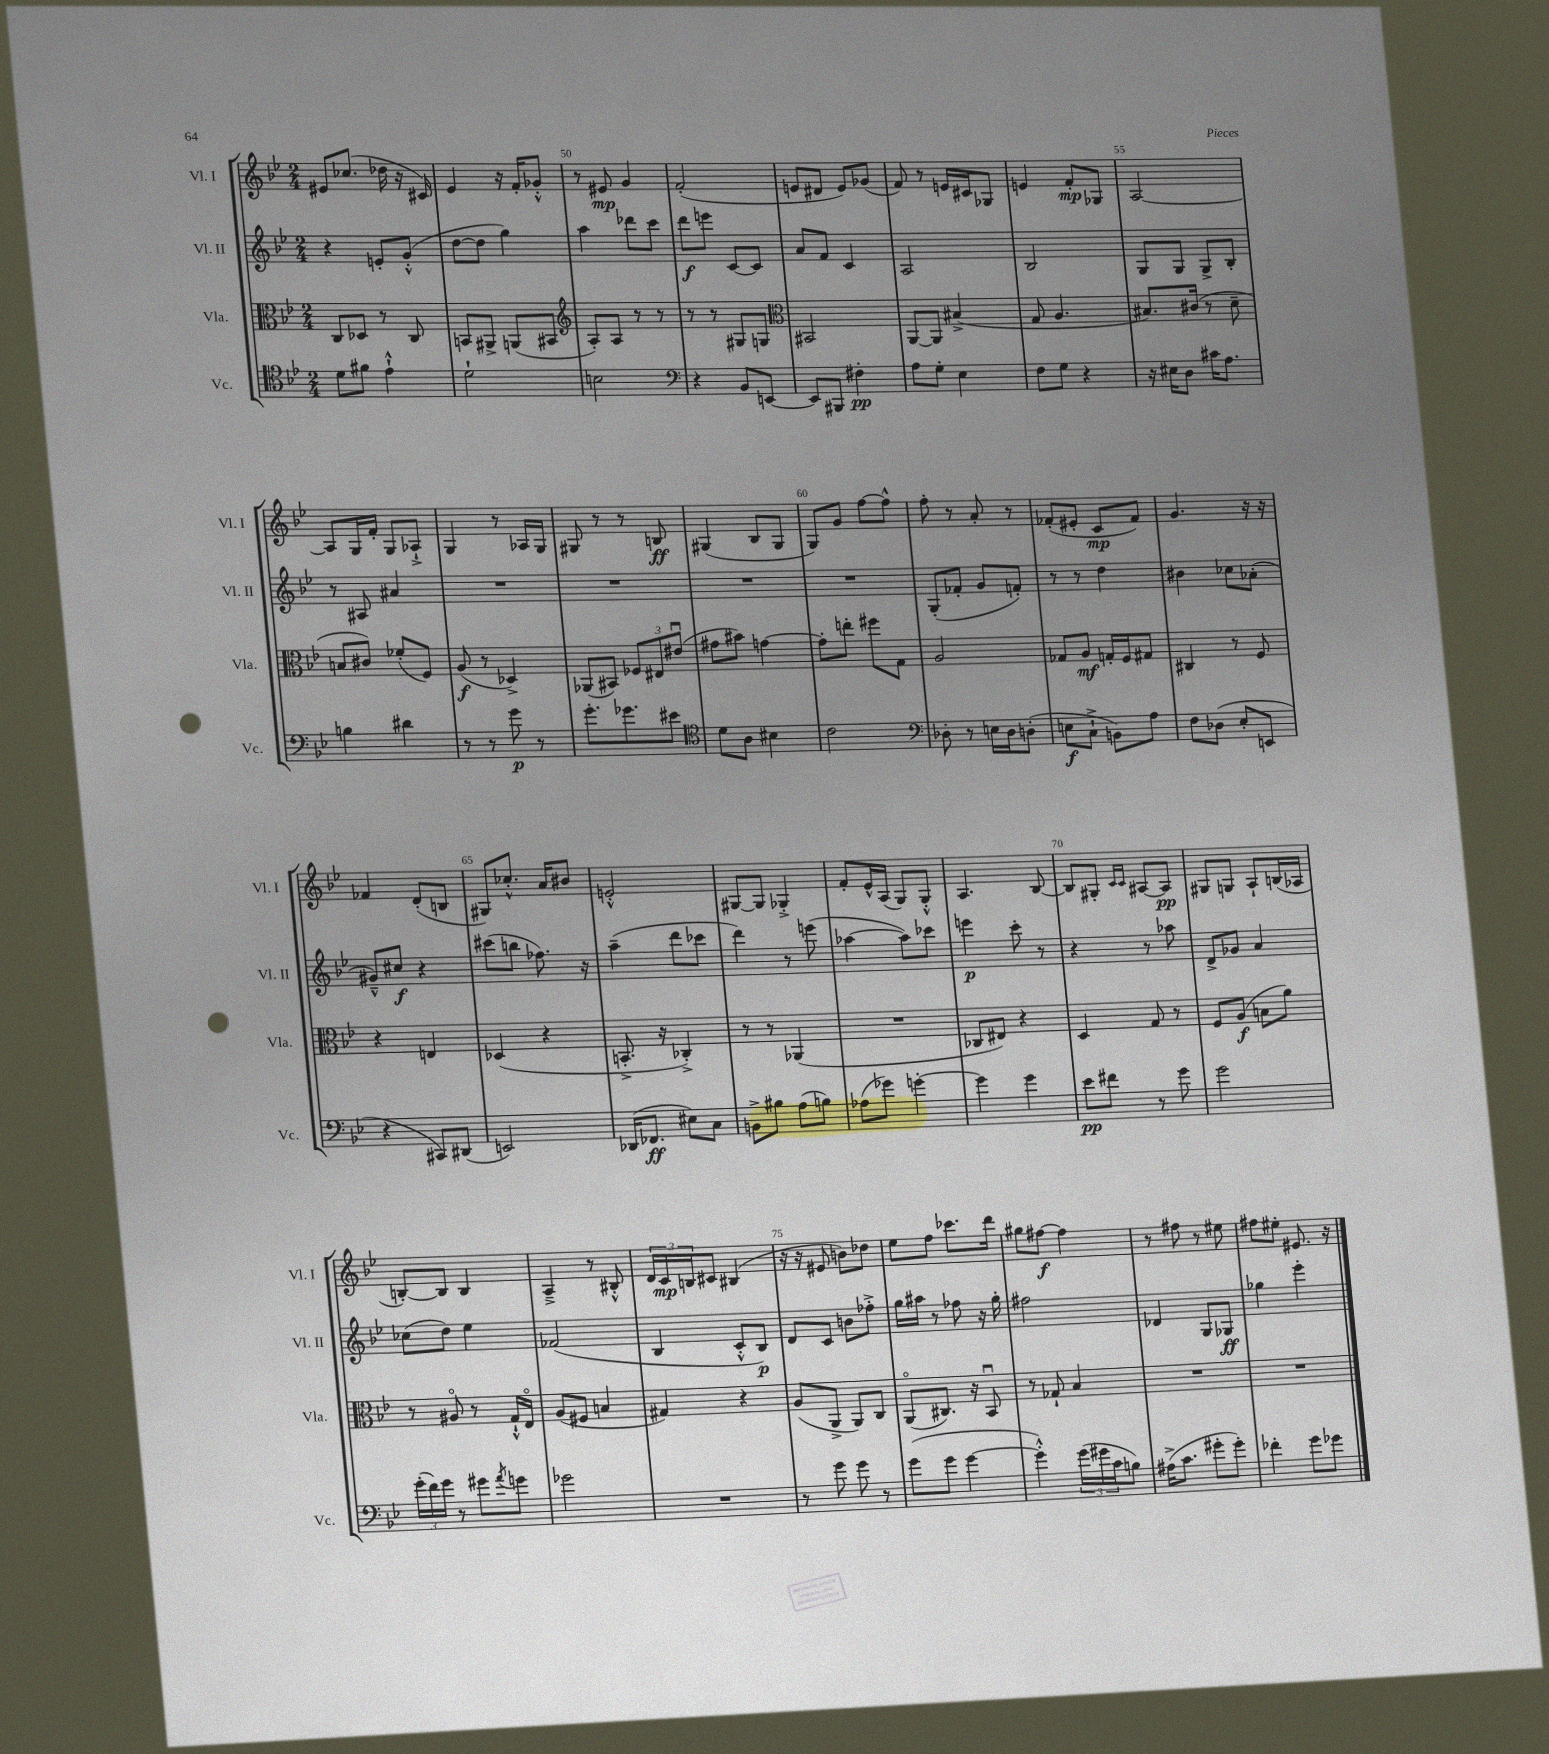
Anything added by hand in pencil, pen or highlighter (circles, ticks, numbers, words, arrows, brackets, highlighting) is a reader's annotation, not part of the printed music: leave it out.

**kern	**dynam	**kern	**dynam	**kern	**dynam	**kern	**dynam
*part4	*part4	*part3	*part3	*part2	*part2	*part1	*part1
*staff4	*staff4	*staff3	*staff3	*staff2	*staff2	*staff1	*staff1
*I"Vc.	*	*I"Vla.	*	*I"Vl. II	*	*I"Vl. I	*
*I'Vc.	*	*I'Vla.	*	*I'Vl. II	*	*I'Vl. I	*
*clefC4	*	*clefC3	*	*clefG2	*	*clefG2	*
*k[b-e-]	*	*k[b-e-]	*	*k[b-e-]	*	*k[b-e-]	*
*M2/4	*	*M2/4	*	*M2/4	*	*M2/4	*
=48	=48	=48	=48	=48	=48	=48	=48
8d\L	.	8C/L	.	4r	.	8e#X/L	.
8f#X\J	.	8D-X/J	.	.	.	(8.cc-X/J	.
4e-`^^\	.	8r	.	8en'/L	.	.	.
.	.	.	.	.	.	16dd-X\	.
.	.	8C/	.	(8g'^^/J	.	16r	.
.	.	.	.	.	.	16c#X/)	.
=49	=49	=49	=49	=49	=49	=49	=49
2d`\	.	8BBn/L	.	[8dd\L	.	4e-/	.
.	.	8AA#X^/J	.	8dd\J]	.	.	.
.	.	(8AAn/L	.	4gg\)	.	16r	.
.	.	.	.	.	.	16f'/KL	.
.	.	8BB#X/J	.	.	.	8g-X'^^/J	.
=50	=50	=50	=50	=50	=50	=50	=50
*	*	*clefG2	*	*	*	*	*
2Bn\	.	8A'/L)	.	4aa\	.	8r	.
.	.	8A/J	.	.	.	8e#X/	mp
.	.	8r	.	8ddd-X\L	.	4g/	.
.	.	8r	.	8ccc\J	.	.	.
=51	=51	=51	=51	=51	=51	=51	=51
*clefF4	*	*	*	*	*	*	*
4r	.	8r	.	8ddd\L	f	(2f'/	.
.	.	8r	.	8eeen\J	.	.	.
8BB-/L	.	8G#X/L	.	[8c/L	.	.	.
[8EEn/J	.	8Gn/J	.	8c/J]	.	.	.
=52	=52	=52	=52	=52	=52	=52	=52
*	*	*clefC3	*	*	*	*	*
8EE/L]	.	2BB#X/	.	8a/L	.	8en/L	.
8BBB#X/J	.	.	.	8f/J	.	8d#X/J	.
4F#X'\	pp	.	.	4c/	.	8e/L)	.
.	.	.	.	.	.	(8g-X/J	.
=53	=53	=53	=53	=53	=53	=53	=53
8A\L	.	[8AA/L	.	2A/	.	8f/)	.
8G'\J	.	8AA/J]	.	.	.	8r	.
4E-\	.	(4B#X^/	.	.	.	16en/LL	.
.	.	.	.	.	.	16c#X/J	.
.	.	.	.	.	.	8G-X/J	.
=54	=54	=54	=54	=54	=54	=54	=54
8F\L	.	8G/	.	2B-/	.	4en/	.
8G\J	.	4.A/	.	.	.	.	.
4r	.	.	.	.	.	8f'/L	mp
.	.	.	.	.	.	8G-X/J	.
=55	=55	=55	=55	=55	=55	=55	=55
16r	.	8.B#X/L)	.	8G/L	.	[2A/	.
16E#X\KL	.	.	.	.	.	.	.
8D\J	.	.	.	8G/J	.	.	.
.	.	(16c#X/Jk	.	.	.	.	.
16c#X\KL	.	8r	.	8G^/L	.	.	.
8.A\J	.	.	.	.	.	.	.
.	.	8d~\	.	8B-'/J	.	.	.
!!LO:LB:g=z
=56	=56	=56	=56	=56	=56	=56	=56
4Bn\	.	8Bn/L	.	8r	.	8A/L]	.
.	.	8c#X/J)	.	8A#X/	.	16G/L	.
.	.	.	.	.	.	16f'/JJ	.
4d#X\	.	(8f-X'/L	.	4a#X/	.	8G/L	.
.	.	8F/J)	.	.	.	8A-X`^/J	.
=57	=57	=57	=57	=57	=57	=57	=57
8r	.	(8A/	f	2r	.	4G/	.
8r	.	8r	.	.	.	.	.
8g\	p	4D-X^/)	.	.	.	8r	.
8r	.	.	.	.	.	16A-X/LL	.
.	.	.	.	.	.	16G/JJ	.
=58	=58	=58	=58	=58	=58	=58	=58
8.g'\L	.	(8AA-X/L	.	2r	.	8G#X/	.
.	.	8BB#X/J)	.	.	.	8r	.
8.g-X\	.	.	.	.	.	.	.
.	.	12F-X/L	.	.	.	8r	.
.	.	12E#X/	.	.	.	.	.
8e#X\J	.	.	.	.	.	8Bn/	ff
.	.	(12e#Xu/J	.	.	.	.	.
=59	=59	=59	=59	=59	=59	=59	=59
*clefC4	*	*	*	*	*	*	*
8d\L	.	8g#X\L	.	2r	.	(4G#X/	.
8A\J	.	8b#X\J)	.	.	.	.	.
4B#X\	.	[4gn\	.	.	.	8B-/L	.
.	.	.	.	.	.	8G#/J	.
=60	=60	=60	=60	=60	=60	=60	=60
2c\	.	8g'\L]	.	2r	.	8G/L)	.
.	.	8een'\J	.	.	.	8g/J	.
.	.	8ff#X\L	.	.	.	[8ff\L	.
.	.	8G\J	.	.	.	8ff^^\J]	.
=61	=61	=61	=61	=61	=61	=61	=61
*clefF4	*	*	*	*	*	*	*
8D-X'\	.	2A/	.	(8G'/L	.	8ff'\	.
8r	.	.	.	8f-X'/J	.	8r	.
16En\LL	.	.	.	8g/L	.	8a'/	.
16D-\J	.	.	.	.	.	.	.
(8Dn'\J	.	.	.	8fn'/J)	.	8r	.
=62	=62	=62	=62	=62	=62	=62	=62
8En\L	f	8G-X/L	.	8r	.	(8f-X'/L	.
8C`^\J	.	8A/J	mf	8r	.	8e#X'/J	.
8BBn\L)	.	16Gn'/LL	.	4dd\	.	8c/L	mp
.	.	16F/J	.	.	.	.	.
8A\J	.	8G#X/J	.	.	.	8f-/J)	.
=63	=63	=63	=63	=63	=63	=63	=63
8F\L	.	4C#X/	.	4b#X\	.	4.g/	.
(8D-X\J	.	.	.	.	.	.	.
8E-'/L	.	8r	.	8cc-X\L	.	.	.
8EEn/J	.	8F/	.	(8a-X'\J	.	16r	.
.	.	.	.	.	.	16r	.
!!LO:LB:g=z
=64	=64	=64	=64	=64	=64	=64	=64
4r	.	4r	.	8g#X~^^/L)	.	4f-X/	.
.	.	.	.	8cc#X/J	f	.	.
8CC#X/L)	.	4En/	.	4r	.	(8d'/L	.
(8DD#X/J	.	.	.	.	.	8Bn/J	.
=65	=65	=65	=65	=65	=65	=65	=65
2EEn/)	.	(4D-X/	.	(8ccc#X\L	.	8G#X/L)	.
.	.	.	.	8bbn\J	.	8.cc-X'^^/J	.
.	.	4r	.	8.ff-X\)	.	.	.
.	.	.	.	.	.	16a/KL	.
.	.	.	.	.	.	8b#X/J	.
.	.	.	.	16r	.	.	.
=66	=66	=66	=66	=66	=66	=66	=66
(16DD-X/KL	.	8.BBn'^/	.	(4aa~\	.	2en'^^/	.
8.FF-X/J	ff	.	.	.	.	.	.
.	.	16r	.	.	.	.	.
8E#X\L)	.	4C-X'^/)	.	8ddd\L	.	.	.
8C\J	.	.	.	8ccc-X\J	.	.	.
=67	=67	=67	=67	=67	=67	=67	=67
8BBn^\L	.	8r	.	4ddd\)	.	[8G#X/L	.
8B#X\J	.	8r	.	.	.	8G#/J]	.
(8A\L	.	(4AA-X/	.	8r	.	4G-X'^/	.
8Bn\J)	.	.	.	(8eeen\	.	.	.
=68	=68	=68	=68	=68	=68	=68	=68
(8A-X\L	.	2r	.	[4aa-X\	.	8f'/L	.
8g-X\J)	.	.	.	.	.	16e-^^/L	.
.	.	.	.	.	.	(16A/JJ	.
[4gn'\	.	.	.	8aa-\L])	.	8G/L)	.
.	.	.	.	8ccc-X\J	.	8G'^^/J	.
=69	=69	=69	=69	=69	=69	=69	=69
4g\]	.	8C-X/L	.	4eeen\	p	4.A/	.
.	.	8E#X/J)	.	.	.	.	.
4g\	.	4r	.	8ccc'\	.	.	.
.	.	.	.	8r	.	[8B-/	.
=70	=70	=70	=70	=70	=70	=70	=70
8e-\L	pp	4D/	.	4r	.	8B-/L]	.
8f#X\J	.	.	.	.	.	8G#X'/J	.
.	.	.	.	.	.	16qqc/LL	.
.	.	.	.	.	.	16qqc/JJ	.
8r	.	8G/	.	8r	.	[8A#X/L	.
8g\	.	8r	.	8aa-X\	.	8A#/J]	pp
=71	=71	=71	=71	=71	=71	=71	=71
2g\	.	8F/L	.	8d^/L	.	8G#X/L	.
.	.	(8A/J	f	8g-X/J	.	8Gn/J	.
.	.	8Bn\L	.	4a/	.	8A`/L	.
.	.	8a\J)	.	.	.	(16Bn/L	.
.	.	.	.	.	.	16A-X/JJ	.
!!LO:LB:g=z
=72	=72	=72	=72	=72	=72	=72	=72
(24g'\LL	.	8r	.	(8cc-X\L	.	[8Bn'/L)	.
24f\)	.	.	.	.	.	.	.
24g\JJ	.	.	.	.	.	.	.
8r	.	8A#X/	.	8dd\J)	.	8B/J]	.
8g#X\L	.	8r	.	4ee-\	.	4B/	.
8qa/	.	.	.	.	.	.	.
8gn\J	.	16G`^^/LL	.	.	.	.	.
.	.	16E-/JJ	.	.	.	.	.
=73	=73	=73	=73	=73	=73	=73	=73
2g-X\	.	(8A/L	.	(2f-X/	.	4A~^/	.
.	.	8F#X/J	.	.	.	.	.
.	.	4Bn/	.	.	.	8r	.
.	.	.	.	.	.	8B#X'^^/	.
=74	=74	=74	=74	=74	=74	=74	=74
2r	.	4G#X/)	.	4B-/	.	24d/LL	.
.	.	.	.	.	.	24c/	mp
.	.	.	.	.	.	24Bn/J	.
.	.	.	.	.	.	8c#X/J	.
.	.	4r	.	8c'^^/L	.	(4B#X/	.
.	.	.	.	8B-/J)	p	.	.
=75	=75	=75	=75	=75	=75	=75	=75
8r	.	(8A/L	.	8d/L	.	16r	.
.	.	.	.	.	.	16r	.
8g\	.	8AA^/J	.	8c/J	.	8e#X/	.
8g\	.	8AA/L)	.	8bn\L	.	8bn\L)	.
8r	.	8C/J	.	8ff-X'^\J	.	8dd-X\J	.
=76	=76	=76	=76	=76	=76	=76	=76
(8g\L	.	(8AA/L	.	16gg\LL	.	8ee-\L	.
.	.	.	.	16aa#X\JJ	.	.	.
8g\J	.	8.C#X/J)	.	8r	.	8ff\J	.
[4g\	.	.	.	8ff-X\	.	8.ccc-X\L	.
.	.	16r	.	.	.	.	.
.	.	8BB-u/	.	16r	.	.	.
.	.	.	.	16gg'\	.	16ddd\Jk	.
=77	=77	=77	=77	=77	=77	=77	=77
4g'^^\])	.	8r	.	2ff#X\	.	8gg#X\L	.
.	.	8G-X`/	.	.	.	[8ff#X\J	f
(24g\LL	.	4B-/	.	.	.	4ff#\]	.
24g#X\	.	.	.	.	.	.	.
24c\J	.	.	.	.	.	.	.
8Bn\J)	.	.	.	.	.	.	.
=78	=78	=78	=78	=78	=78	=78	=78
(16A#X^\KL	.	2r	.	4d-X/	.	8r	.
8.c\J	.	.	.	.	.	.	.
.	.	.	.	.	.	8ff#X\	.
8g#X'\L	.	.	.	8G/L	.	8r	.
8g#'\J)	.	.	.	8G-X/J	ff	8ee#X\	.
=79	=79	=79	=79	=79	=79	=79	=79
4f-X'\	.	2r	.	4gg-X\	.	8ff#X\L	.
.	.	.	.	.	.	8ee#X'\J	.
8g\L	.	.	.	4eee-'\	.	8.e#X/	.
8g-X\J	.	.	.	.	.	.	.
.	.	.	.	.	.	16r	.
==	==	==	==	==	==	==	==
*-	*-	*-	*-	*-	*-	*-	*-
